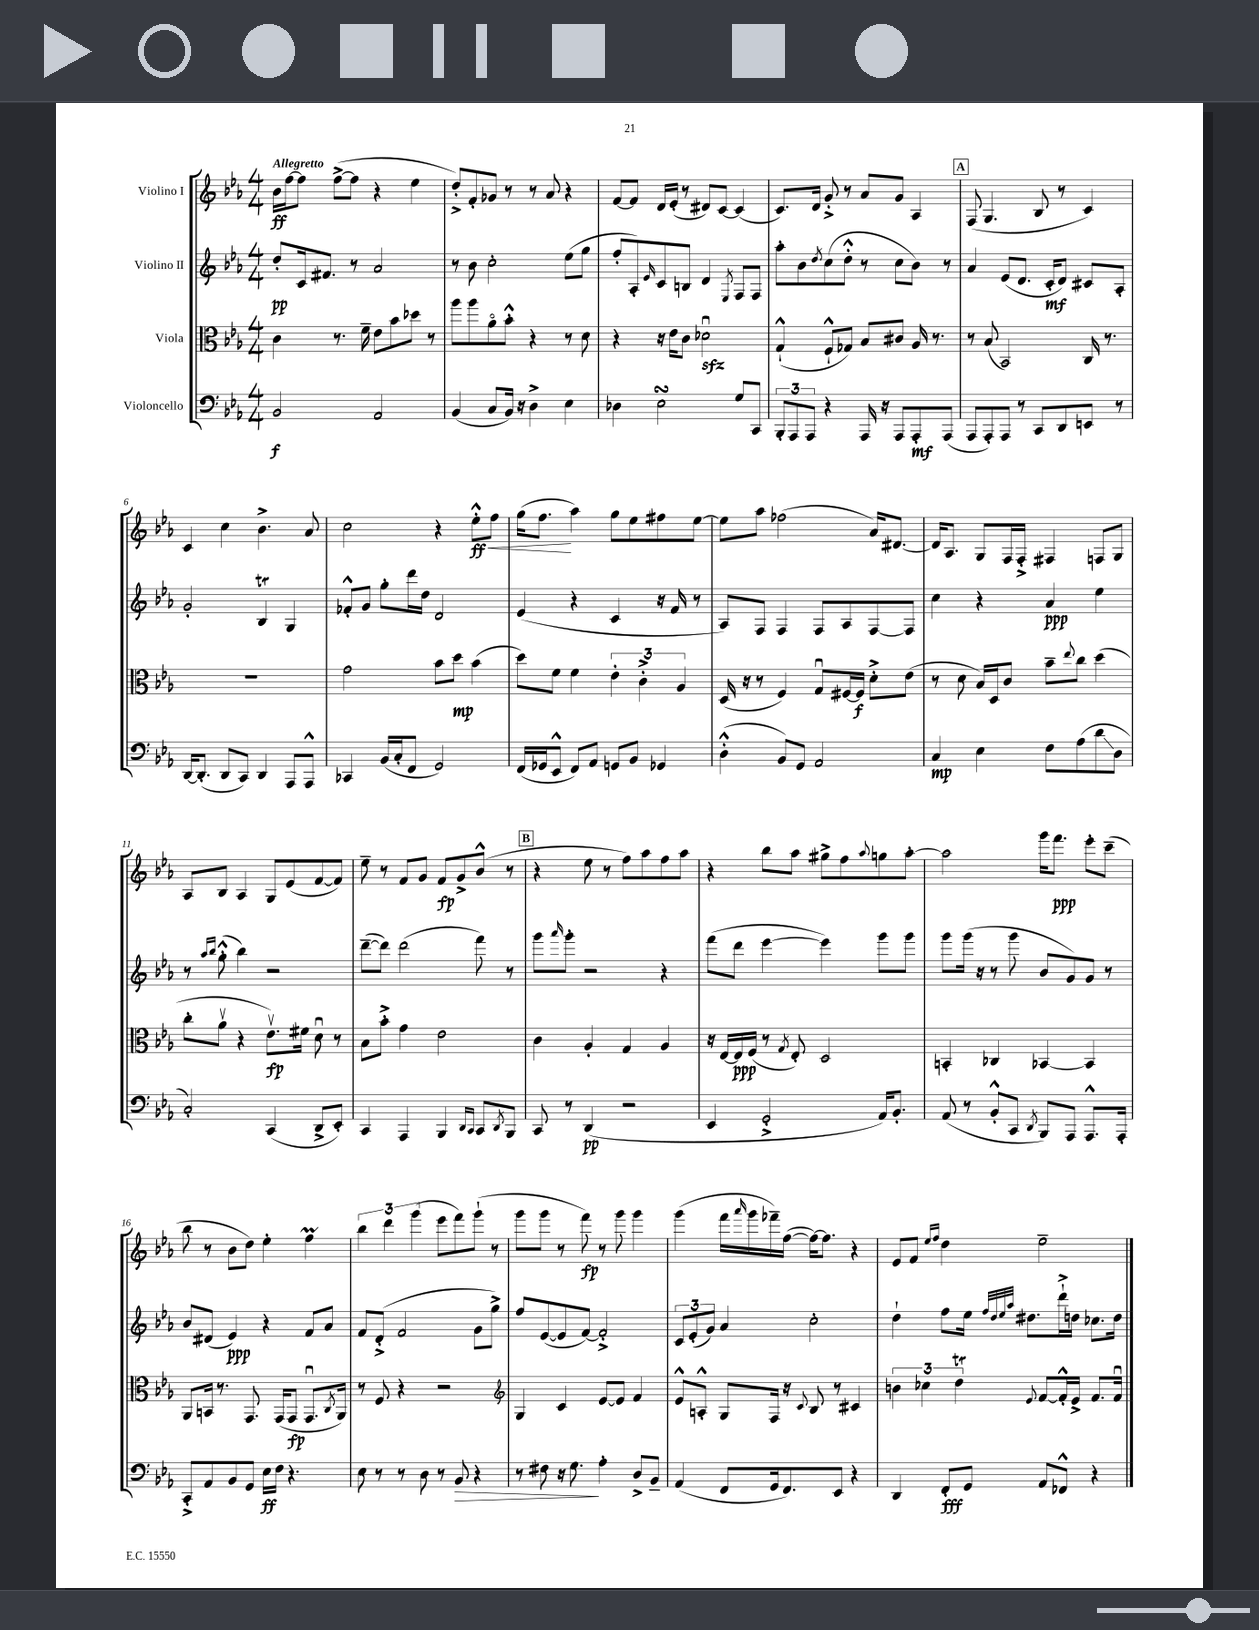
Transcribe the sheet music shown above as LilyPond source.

<<
\new StaffGroup <<
\new Staff = "s0" \with { instrumentName = "Violino I" } {
    \clef treble \key ees \major \numericTimeSignature \time 4/4 \tempo "Allegretto"
    bes'16\ff f''16~ f''8 f''8~->( f''8 r4 ees''4 |
    d''8-.->) f'8-. ges'8 r8 r8 aes'8 r4 |
    f'8~ f'8 d'16 ees'16-.( r8 dis'8) c'8~ c'4( |
    c'8.) d'16 g'8-.-> r8 aes'8 g'8 aes4 |
    \mark \markup { \box "A" } f8( g4. bes8 r8 c'4) |
    c'4 c''4 bes'4.-> aes'8 |
    c''2 r4 ees''8-.-^\ff\< f''8 |
    g''16( f''8.\! aes''4) g''8 ees''8 fis''8 ees''8~ |
    ees''8 aes''8 fes''2( aes'16) dis'8.~ |
    dis'16 aes8. g8 f16 f16-.-> fis4 f8 g8 |
    aes8 bes8 aes4 g8 ees'8( f'8~ f'8) |
    ees''8-- r8 f'8 g'8 f'8\fp g'8-> bes'8-^( r8 |
    \mark \markup { \box "B" } r4 ees''8 r8 f''8) aes''8 f''8 aes''8 |
    r4 bes''8 aes''8 gis''8-> f''8 \appoggiatura { aes''8 } g''8 aes''8~-. |
    aes''2 g'''16 f'''8.\ppp ees'''8-. c'''8--( |
    bes''8 r8 bes'8 d''8) ees''4-. f''4\prall |
    \tuplet 3/2 { bes''4 d'''4 g'''4( } ees'''8 f'''8) g'''8-!( r8 |
    g'''8 g'''8 r8 f'''8\fp) r8 g'''8 g'''4 |
    g'''4( f'''16 \grace { aes'''16 } g'''16 fes'''16--) f''16~( f''16~) f''8. r4 |
    ees'8 f'8 \grace { ees''16 f''16 } d''4 ees''2-- \bar "|." |
}
\new Staff = "s1" \with { instrumentName = "Violino II" } {
    \clef treble \key ees \major \numericTimeSignature \time 4/4
    d''8-.\pp c'16 fis'8. r8 aes'2 |
    r8 bes'8 c''2-. ees''8( g''8 |
    f''8-. aes8-.) \grace { ees'16 } c'8 b8 d'4 \acciaccatura { ees8 } f8 f8 |
    aes''8-. bes'8 \acciaccatura { d''8 } c''8( d''8-.-^ r8 c''8 bes'8) r8 |
    \mark \markup { \box "A" } aes'4 ees'8( d'8. c'16-.\mf d'8) cis'8 aes8-. |
    g'2-. bes4\trill g4 |
    fes'8-.-^ g'8 g''8-. d'''16 d''16 d'2 |
    ees'4( r4 c'4 r16 f'16 r8 |
    aes8) f8 f4 f8 aes8 f8~ f8 |
    c''4 r4 aes'4\ppp ees''4 |
    r8 \grace { aes''16 bes''16 } g''8-.-^( bes''4) r2 |
    d'''8~--( d'''8) d'''2( f'''8) r8 |
    \mark \markup { \box "B" } g'''8 \grace { aes'''16 } g'''8-. r2 r4 |
    f'''8( d'''8 ees'''4~ ees'''4) g'''8 g'''8 |
    g'''8 g'''16( r16 r8 g'''8 bes'8 g'8) g'8 r8 |
    bes'8 dis'8( ees'4\ppp) r4 f'8 aes'8 |
    f'8 d'8-.->( f'2 g'8 g''8->) |
    f''8 ees'8~( ees'8 f'8~) f'2-.-> |
    \tuplet 3/2 { c'8 ees'8-.( g'8) } aes'4 c''2-. |
    d''4-! f''8 ees''16 \grace { f''32 d''32 ees''32 aes''32 } dis''8. d'''16-!-> d''16 ces''8. d''16 \bar "|." |
}
\new Staff = "s2" \with { instrumentName = "Viola" } {
    \clef alto \key ees \major \numericTimeSignature \time 4/4
    c'4 r8. f'16-- ees'8 bes'8 des''8 r8 |
    aes''8 aes''8 aes'8\flageolet bes'8-.-^ r4 r8 d'8 |
    r4 r16 ees'16 c'8 des'2\downbow\sfz |
    g4-!-^( f8-!-^ ges8) bes8 cis'8 aes16 r8. |
    \mark \markup { \box "A" } r8 bes8( bes,2) c16 r8. |
    R1 |
    g'2 bes'8 d''8\mp bes'4( |
    d''8) f'8 f'4 \tuplet 3/2 { ees'4-. c'4-.-> aes4 } |
    d16( r16 r8 f4) g8\downbow fis16~ fis16\f d'8-.-> ees'8( |
    r8 d'8 bes16) d16 c'8 bes'8-- \appoggiatura { ees''8 } c''8 d''4( |
    c''8-. aes'8\upbow r4 ees'8.\upbow\fp) fis'16 d'8\downbow r8 |
    bes8 bes'8-.-> g'4 ees'2 |
    \mark \markup { \box "B" } c'4 aes4-. g4 aes4 |
    r16 ees16~ ees16\ppp f16( r8 \acciaccatura { g8 } ees8-.) d2 |
    b,4-. ces4 bes,4~ bes,4 |
    aes,8 b,16 r8. g,8. g,16( g,8\fp g,8.\downbow \acciaccatura { c8 } aes,16) |
    r8 f8 r4 r2 |
    \clef treble g4 c'4 ees'8~ ees'8 f'4 |
    ees'8-^ a8-.-^ g8 f16 r16 \appoggiatura { c'8 } bes8 r8 cis'4 |
    \tuplet 3/2 { b'4 ces''4 d''4\trill } \appoggiatura { ees'8 } f'8~ f'16-.-^ ees'16-> f'8. f'16\downbow \bar "|." |
}
\new Staff = "s3" \with { instrumentName = "Violoncello" } {
    \clef bass \key ees \major \numericTimeSignature \time 4/4
    bes,2\f aes,2 |
    bes,4( c8 bes,16) r16 d4-> ees4 |
    des4 ees2\turn g8 c,8 |
    \tuplet 3/2 { bes,,8-. aes,,8 aes,,8 } r4 aes,,16 r16 aes,,8 aes,,8-.\mf aes,,8( |
    \mark \markup { \box "A" } aes,,8 aes,,8-.) aes,,8 r8 c,8 d,8 e,8 r8 |
    d,16~ d,8.-.( d,8 c,8) d,4 aes,,8 aes,,8-^ |
    ces,4 bes,16( c16-. f,8 g,2) |
    f,16( ges,16 ees,8-^ f,8) aes,8 g,8 bes,8 ges,4 |
    d4-.-^( bes,8) g,8 aes,2 |
    c4\mp ees4 f8 aes8( d'8\glissando d8 |
    c2-.) c,4( d,8-> ees,8-.) |
    c,4 aes,,4 bes,,4 \grace { d,16 c,16 } c,8 \acciaccatura { d,8 } bes,,8 |
    \mark \markup { \box "B" } c,8 r8 d,4\pp( r2 |
    ees,4 g,2-.-> aes,16) bes,8.-. |
    aes,8( r8 bes,8-.-^ c,8 \acciaccatura { d,8 } bes,,8) aes,,8 aes,,8.-^ aes,,16-. |
    c,8-.-> aes,8 bes,8 g,8 ees16\ff f16 r4. |
    ees8 r8 r8 d8 r8 bes,8\> r4 |
    r8 fis8 r16 g8.\! aes4-. d8-> bes,8-- |
    aes,4( f,8 g,16 f,8.) ees,8 r4 |
    d,4 f,8-.\fff g,8 aes,8 fes,8-^ r4 \bar "|." |
}
>>
>>
